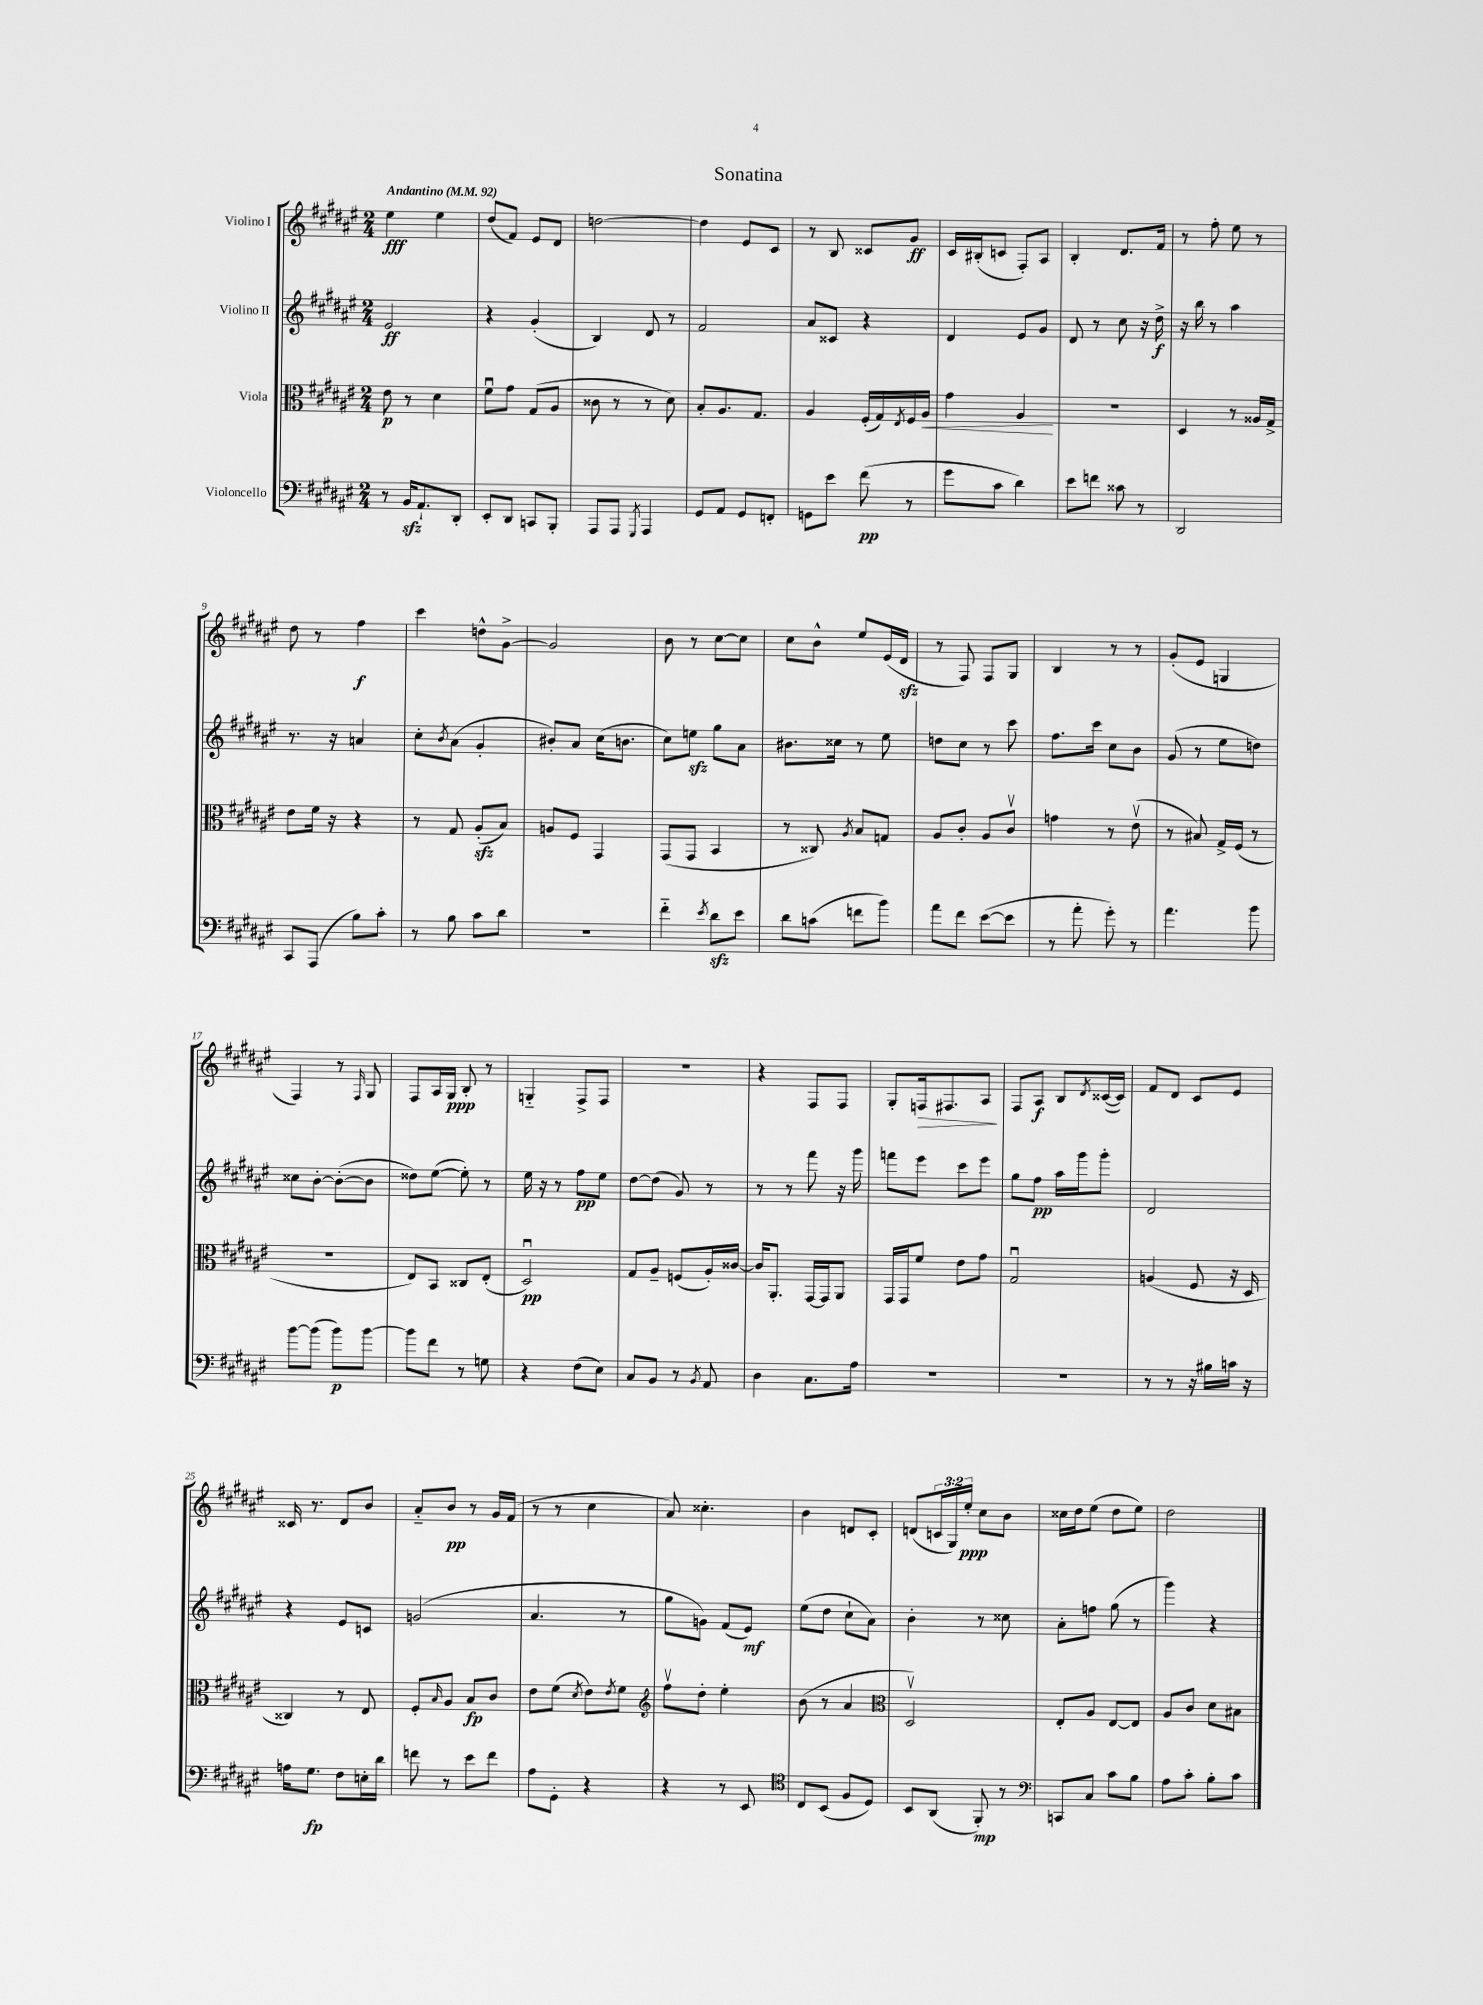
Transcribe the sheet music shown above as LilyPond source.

\header { title = "Sonatina" }
<<
\new StaffGroup <<
\new Staff = "s0" \with { instrumentName = "Violino I" } {
    \clef treble \key fis \major \numericTimeSignature \time 2/4 \override Staff.TupletNumber.text = #tuplet-number::calc-fraction-text \tempo "Andantino" 4 = 92
    eis''4\fff eis''4 |
    dis''8( fis'8) eis'8 dis'8 |
    d''2~ |
    d''4 eis'8 cis'8 |
    r8 b8 cisis'8 gis'8\ff |
    cis'16 bis16-.( c'8 fis8-.) ais8 |
    b4-. dis'8. fis'16 |
    r8 fis''8-. eis''8 r8 |
    dis''8 r8 fis''4\f |
    cis'''4 d''8-^ gis'8~-> |
    gis'2 |
    b'8 r8 cis''8~ cis''8 |
    cis''8 b'8-^ eis''8 eis'16( dis'16\sfz |
    r8 fis8) fis8 gis8 |
    b4 r8 r8 |
    gis'8-.( eis'8 g4 |
    fis4) r8 \grace { fis16 } gis8 |
    fis8 ais16 gis16\ppp b8-. r8 |
    g4-_ fis8-> fis8 |
    r2 |
    r4 fis8 fis8 |
    gis8-. f16\> fis8. ais8\! |
    fis8 ais8\f b8 \acciaccatura { dis'8 } cisis'16~( cisis'16) |
    fis'8 dis'8 cis'8 eis'8 |
    cisis'16 r8. dis'8 b'8 |
    ais'8-_ b'8\pp r8 gis'16 fis'16( |
    r8 r8 cis''4 |
    ais'8) cisis''4.-. |
    b'4 d'8 cis'8-. |
    d'8( \tuplet 3/2 { c'16 gis16) eis''16-.\ppp } cis''8 b'8 |
    cisis''16 dis''16 eis''8( dis''8 eis''8) |
    dis''2 \bar "|." |
}
\new Staff = "s1" \with { instrumentName = "Violino II" } {
    \clef treble \key fis \major \numericTimeSignature \time 2/4
    eis'2\ff |
    r4 gis'4-.( |
    b4) dis'8 r8 |
    fis'2 |
    ais'8 cisis'8 r4 |
    dis'4 eis'8 gis'8 |
    dis'8 r8 cis''8 r16 dis''16->\f |
    r16 b''16 r8 ais''4 |
    r8. r16 a'4 |
    cis''8-. \acciaccatura { b'8 } ais'8( gis'4-. |
    bis'8-.) ais'8 cis''16( b'8. |
    cis''8) e''8\sfz gis''8 ais'8 |
    bis'8. cisis''16 r8 eis''8 |
    d''8 cis''8 r8 cis'''8 |
    fis''8. cis'''16 cis''8 b'8 |
    gis'8( r8 eis''8 d''8) |
    cisis''8 b'8~-. b'8~-.( b'8 |
    disis''8) eis''8~( eis''8-.) r8 |
    eis''16 r16 r8 fis''8\pp eis''8 |
    dis''8~ dis''8( gis'8) r8 |
    r8 r8 fis'''8 r16 gis'''16 |
    f'''8 eis'''8 cis'''8 eis'''8 |
    gis''8 fis''8\pp ais''16 gis'''16 gis'''8-. |
    dis'2 |
    r4 eis'8 c'8 |
    g'2( |
    ais'4. r8 |
    gis''8 g'8) fis'8( eis'8\mf) |
    eis''8( dis''8 cis''8-! ais'8) |
    b'4-. r8 cisis''8 |
    ais'8-. f''8 gis''8( r8 |
    gis'''4) r4 \bar "|." |
}
\new Staff = "s2" \with { instrumentName = "Viola" } {
    \clef alto \key fis \major \numericTimeSignature \time 2/4
    eis'8\p r8 dis'4 |
    fis'8\downbow gis'8 gis8( ais8 |
    cisis'8 r8 r8 dis'8) |
    b8-. ais8. gis8. |
    ais4 fis16-.( gis16) \acciaccatura { eis8 } fis16 ais16\< |
    gis'4 ais4\! |
    R2 |
    dis4 r8 aisis16 gis16-> |
    eis'8 fis'16 r16 r4 |
    r8 gis8 ais8-.\sfz( b8) |
    a8 fis8 gis,4 |
    gis,8( gis,8 b,4 |
    r8 cisis8) \acciaccatura { ais8 } b8 g8 |
    ais8 cis'8-. ais8 cis'8\upbow |
    g'4 r8 eis'8\upbow( |
    r8 bis8) gis16-> fis16( r8 |
    R2 |
    eis8) b,8 cisis8 eis8-.( |
    dis2\downbow\pp) |
    gis8 ais8-- f8( ais16-.) cisis'16~ |
    cisis'16 ais,8.-. gis,16~ gis,16 ais,8 |
    gis,16 gis,16 fis'8 eis'8 gis'8 |
    gis2\downbow |
    a4( fis8 r16 dis16 |
    cisis4) r8 eis8 |
    fis8-. \grace { b16 } ais8 b8\fp cis'8 |
    eis'8 fis'8( \acciaccatura { dis'8 } eis'8) \acciaccatura { eis'8 } fis'8 |
    \clef treble fis''8\upbow dis''8-. eis''4-. |
    b'8( r8 ais'4 |
    \clef alto dis2\upbow) |
    eis8-. ais8 eis8~ eis8 |
    ais8 cis'8 dis'8 bis8 \bar "|." |
}
\new Staff = "s3" \with { instrumentName = "Violoncello" } {
    \clef bass \key fis \major \numericTimeSignature \time 2/4
    r8 b,16\sfz ais,8.-! dis,8-. |
    eis,8-. dis,8 c,8 b,,8-. |
    ais,,8 ais,,8 \acciaccatura { gis,,8 } ais,,4 |
    gis,8 ais,8 gis,8 f,8-. |
    g,8 eis'8 fis'8\pp( r8 |
    gis'8 cis'8 dis'4) |
    eis'8 f'8 cisis'8 r8 |
    dis,2 |
    cis,8 ais,,8( b8) cis'8-. |
    r8 b8 cis'8 dis'8 |
    R2 |
    fis'4-_ \acciaccatura { eis'8 } dis'8\sfz eis'8 |
    dis'8 c'8( f'8 b'8) |
    ais'8 fis'8 eis'8~( eis'8 |
    r8 ais'8-. gis'8-.) r8 |
    ais'4. b'8 |
    b'8~ b'8( b'8\p) b'8~ |
    b'8 fis'8 r8 g8 |
    r4 fis8( eis8) |
    cis8 b,8 r8 \acciaccatura { b,8 } ais,8 |
    dis4 cis8. ais16 |
    R2 |
    R2 |
    r8 r8 r16 bis16 c'16 r16 |
    a16 gis8.\fp fis8 e16-. dis'16 |
    f'8 r8 eis'8 f'8 |
    ais8 gis,8-. r4 |
    r4 r8 eis,8 |
    \clef tenor cis8 b,8( fis8 dis8) |
    b,8 ais,8( fis,8-.\mp) r8 |
    \clef bass c,8 cis8 cis'8 b8 |
    ais8 cis'8-. b8-. cis'8 \bar "|." |
}
>>
>>
